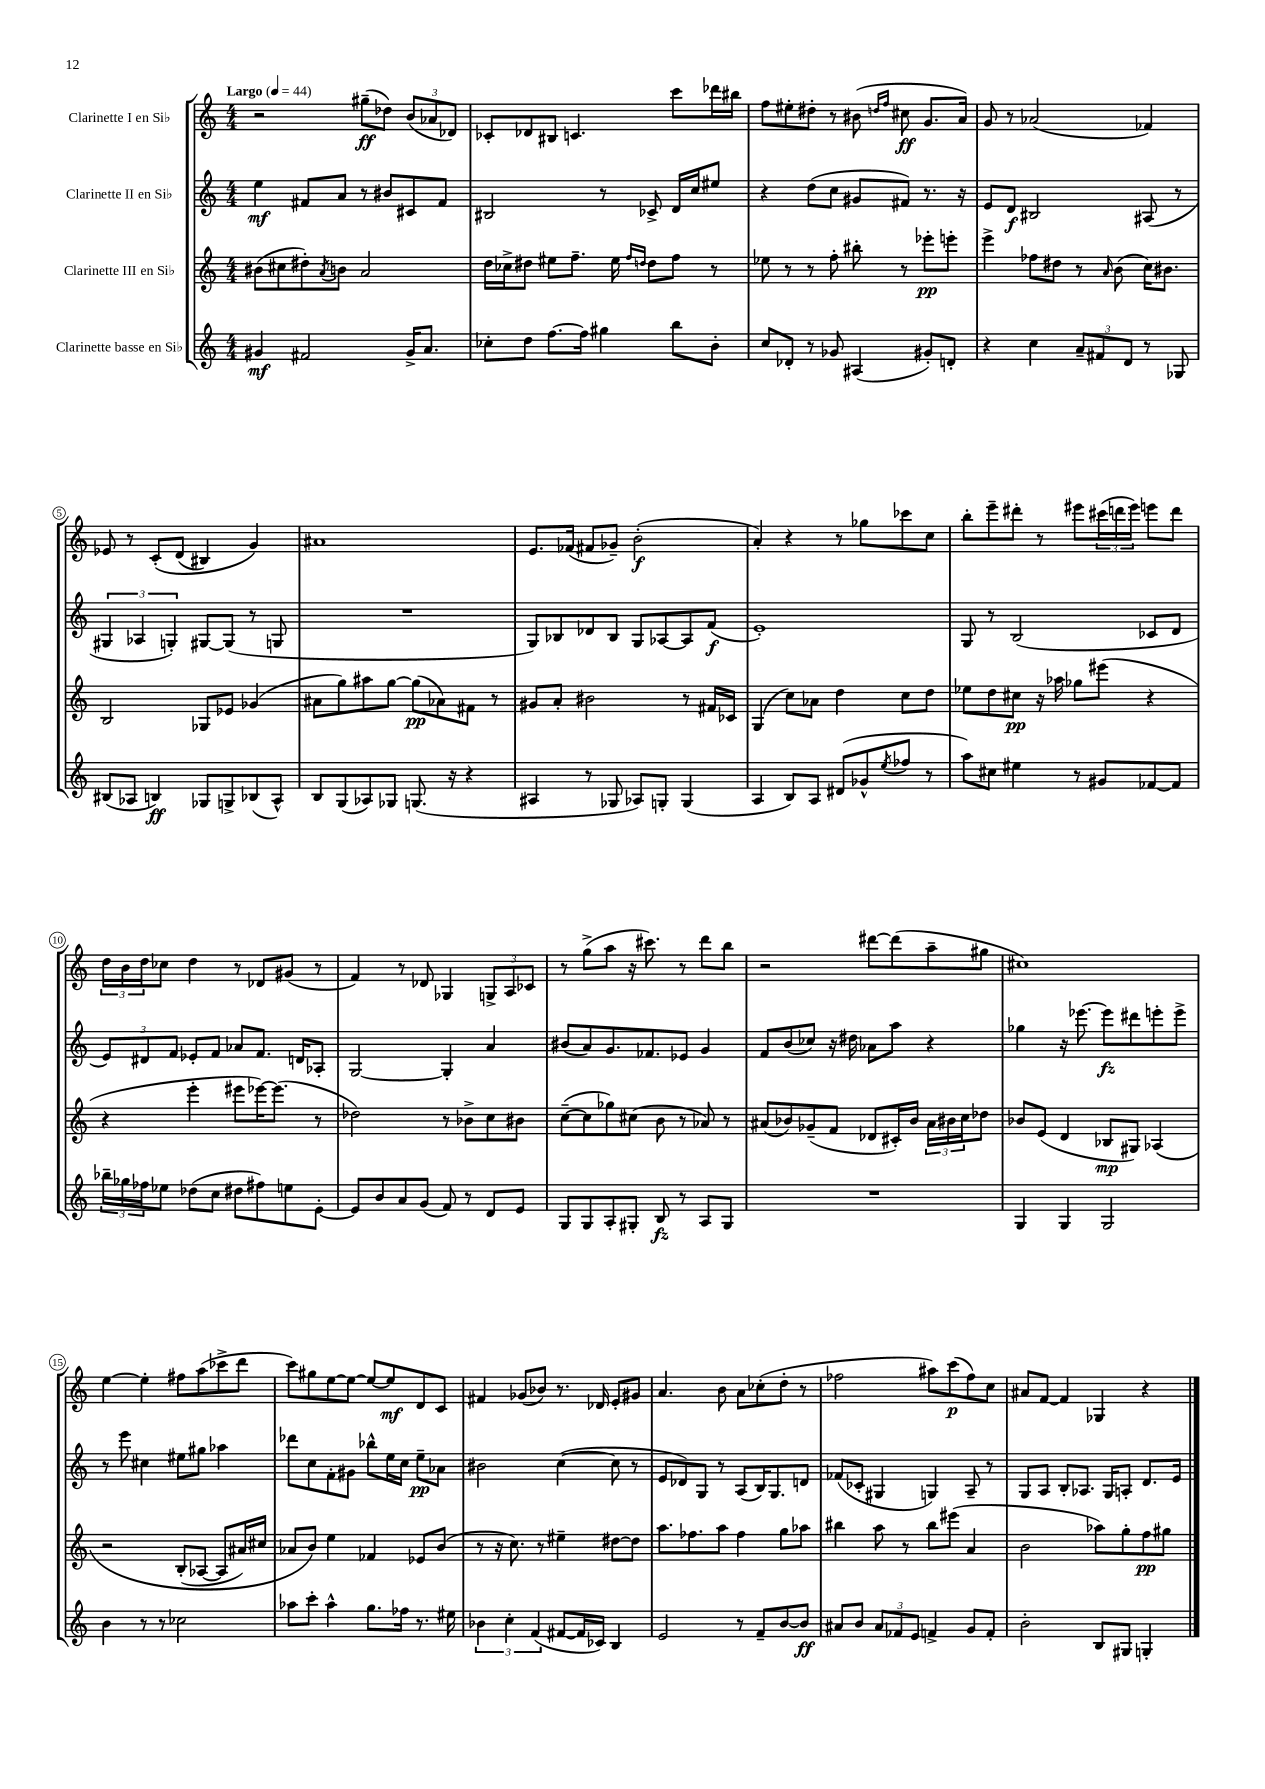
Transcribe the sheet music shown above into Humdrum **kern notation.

**kern	**kern	**kern	**kern
*staff4	*staff3	*staff2	*staff1
*clefG2	*clefG2	*clefG2	*clefG2
*k[]	*k[]	*k[]	*k[]
*M4/4	*M4/4	*M4/4	*M4/4
*MM44	*MM44	*MM44	*MM44
4g#/	(8b#\L	4ee\	2r
.	8cc#\	.	.
2f#/	8dd#'\)	8f#/L	.
.	8qa/	.	.
.	8b\J	8a/J	.
.	2a/	8r	(8gg#~\L
.	.	8b#/L	8dd-\J)
16g#^/LK	.	8c#/	(12b/L
8.a/J	.	.	.
.	.	.	12a-/
.	.	8f#/J	.
.	.	.	12d-/J)
=	=	=	=
8cc-'\L	16dd\LL	2B#/	8c-'/L
.	16cc-^\J	.	.
8dd\J	8dd#\J	.	8d-/
[8.ff\L	8ee#\L	.	8B#/J
.	8.ff~\J	.	4.c/
16ff\]Jk	.	.	.
4gg#\	.	8r	.
.	16ee#\	.	.
.	16qqff/LL	.	.
.	16qqdd/JJ	.	.
.	8dd\L	8c-^/	.
8bb\L	8ff\J	16d/LL	8ccc\L
.	.	16cc/J	.
8b'\J	8r	8ee#/J	16ddd-\L
.	.	.	16bb#\JJ
=	=	=	=
8cc/L	8ee-\	4r	8ff\L
8d-'/J	8r	.	8ee#'\
8r	8r	(8dd\L	8dd#'\J
8g-/	8ff'\	8cc\J	8r
(4A#/	8bb#'\	8g#/L	(8b#\
.	.	.	16qqdd/LL
.	.	.	16qqff/JJ
.	8r	8f#/J)	8cc#\
8g#'/L)	8eee-'\L	8.r	8.g/L
8d'/J	8eee'\J	.	.
.	.	16r	16a/Jk)
=	=	=	=
4r	4eee^\	8e/L	8g/
.	.	8d/J	8r
4cc\	8ff-\L	2B#/	(2a-/
.	8dd#\J	.	.
12a~/L	8r	.	.
12f#/	.	.	.
.	16qqa/	.	.
.	(8b\	.	.
12d/J	.	.	.
8r	16cc\LK)	(8A#/	4f-/)
.	8.b#\J	.	.
8G-/	.	8r	.
=	=	=	=
(8B#/L	2B/	6G#/	8e-/
8A-/J	.	.	8r
.	.	6A-/	.
4B/)	.	.	&(8c'/L
.	.	6G'/)	.
.	.	.	(8d/J
8G-/L	8G-/L	[8G#/L	4B#/)
8G^/	8e-/J	(8G#/]J	.
(8B-/	(4g-/	8r	4g/&)
8A-^^/J)	.	8G/	.
=	=	=	=
8B/L	8a#\L	1r	1a#
(8G/	8gg\)	.	.
8A-/)	8aa#\	.	.
8G-/J	[8gg\J	.	.
(8.G/	(8gg\]L	.	.
.	8a-\)	.	.
16r	.	.	.
4r	8f#\J	.	.
.	8r	.	.
=	=	=	=
4A#/	8g#/L	8G/L)	8.e/L
.	8a'/J	8B-/	.
.	.	.	(16f-/Jk
8r	2b#\	8d-/	8f#/L
8G-/	.	8B-/J	8g-~/J)
8A-/L)	.	8G/L	(2b'\
8G'/J	.	[8A-/	.
(4G/	8r	8A-/]	.
.	16f#/LL	(8f/J	.
.	16c-/JJ	.	.
=	=	=	=
4A/	(4G/	1e')	4a'/)
8B/L)	8cc\L)	.	4r
8A/J	8a-\J	.	.
(8d#/L	4dd\	.	8r
8g-^^/	.	.	8gg-\L
8qee/	.	.	.
8ff-/J	8cc\L	.	8ccc-\
8r	8dd\J	.	8cc\J
=	=	=	=
8aa\L)	8ee-\L	8G/	8bb'\L
8cc#\J	8dd\	8r	8eee~\
4ee#\	8cc#\J	(2B/	8ddd#'\J
.	16r	.	8r
.	16aa-\	.	.
8r	8gg-\L	.	8eee#\L
8g#/L	(8eee#\J	.	(24ccc#\L
.	.	.	24ddd\
.	.	.	24eee#\JJ)
[8f-/	4r	8c-/L	8eee\L
8f-/]J	.	8d/J	8ddd\J
=	=	=	=
24bb-~\LL	4r	12e/L)	24dd\LL
24gg-\	.	.	24b\
24ff-\J	.	12d#/	24dd\J
8ee-\J	.	.	8cc-\J
.	.	12f/J	.
(8dd-\L	4eee'\	8e-'/L	4dd\
8cc\J	.	8f/J	.
8dd#\L	8eee#\L	8a-/L	8r
8ff#\)	[16eee-\K)	8.f/J	8d-/L
.	(8.eee-\]J	.	.
8ee\	.	.	(8g#/J
.	.	16d/LK	.
[8e'\J	8r	8A-'/J	8r
=	=	=	=
8e/]L	2dd-\)	[2G/	4f/)
8b/	.	.	.
8a/	.	.	8r
(8g/J	.	.	8d-/
8f/)	8r	4G'/]	4G-/
8r	8b-^\L	.	.
8d/L	8cc\	4a/	12G^/L
.	.	.	12A/
8e/J	8b#\J	.	.
.	.	.	12c-/J
=	=	=	=
8G/L	([8cc~\L	(8b#/L	8r
8G/	8cc\]	8a/)	(8gg^\L
8A'/	8gg-\)	8.g/	8aa\J
8G#'/J	(8cc#\J	.	16r
.	.	8.f-/	8.ccc#\)
8B/	8b\	.	.
8r	8r	8e-/J	8r
8A/L	8a-/)	4g/	8ddd\L
8G#/J	8r	.	8bb\J
=	=	=	=
1r	(8a#/L	8f/L	2r
.	8b-/)	(8b/	.
.	(8g-~/	8cc-/J)	.
.	8f/J	16r	.
.	.	16dd#\	.
.	8d-/L	8a-\L	[8ddd#\L
.	16c#'/L)	8aa\J	(8ddd#\]
.	16b-/JJ	.	.
.	24a#\LL	4r	8aa~\
.	24b#\	.	.
.	24cc\J	.	.
.	8dd-\J	.	8gg#\J
=	=	=	=
4G/	8b-/L	4gg-\	1cc#)
.	(8e/J	.	.
4G/	4d/	16r	.
.	.	[8.eee-\	.
2G/	8B-/L	8eee-\]L	.
.	8G#/J)	8ddd#\	.
.	&(4A-/	8eee'\	.
.	.	8eee^\J	.
=	=	=	=
4b\	2r	8r	[4ee\
.	.	8eee\	.
8r	.	4cc#\	4ee'\]
8r	.	.	.
2cc-\	(8B'/L	8ee#\L	8ff#\L
.	[8A-/J	8gg#\J	(8aa\
.	8A-/]L	4aa-\	8ccc-^\
.	16a#/L)	.	8ddd\J
.	16cc#/JJ	.	.
=	=	=	=
8aa-\L	8a-/L	8ddd-\L	8ccc\L)
8ccc'\J	8b/J&)	8cc\	8gg#\
4aa-^^\	4ee\	8f'\	[8ee\
.	.	8g#\J	8ee\_J
8.gg\L	4f-/	8bb-^^\L	8ee/_L
.	.	16ee\L	8ee/]
16ff-\Jk	.	16cc\JJ	.
8.r	8e-/L	8ee~\L	8d/
.	(8b/J	8a-\J	8c/J
16ee#\	.	.	.
=	=	=	=
6b-\	8r	2b#\	4f#/
.	16r	.	.
6cc'\	.	.	.
.	8.cc\)	.	.
.	.	.	(8g-/L
(6f/	.	.	.
.	8r	.	8b-/J)
[8f#/L	4ee#~\	([4cc\	8.r
16f#/]L	.	.	.
16c-/JJ)	.	.	16d-/
4B/	[8dd#\L	8cc\]	8e'/L
.	8dd#\]J	8r	8g#/J
=	=	=	=
2e/	8.aa\L	8e/L	4.a/
.	.	8d-/)	.
.	8.ff-\	.	.
.	.	8G/J	.
.	8aa\J	8r	8b\
8r	4ff-\	(8A/L	8a\L
8f~/L	.	16B/K)	(8cc-'\
.	.	8.G/	.
[8b/	8gg\L	.	8dd'\J
8b/]J	8aa-\J	8d/J	8r
=	=	=	=
8a#/L	4bb#\	(8f-/L	2ff-\
8b/J	.	8c-'/J	.
12a#/L	8aa\	4G#/	.
12f-/	.	.	.
.	8r	.	.
12e/J	.	.	.
4f^/	8bb#\L	4G/)	8aa#\L)
.	(8eee#\J	.	(8ccc\
8g/L	4a/	8A~/	8ff-\)
8f'/J	.	8r	8cc\J
=	=	=	=
2b'\	2b\	8G/L	8a#/L
.	.	8A/J	[8f/J
.	.	8B'/L	4f/]
.	.	8.A-/J	.
8B/L	8aa-\L)	.	4G-/
.	.	16G/LK	.
8G#/J	8gg'\	8A'/J	.
4G'/	8ff\	8.d/L	4r
.	8gg#\J	.	.
.	.	16e/Jk	.
==	==	==	==
*-	*-	*-	*-
